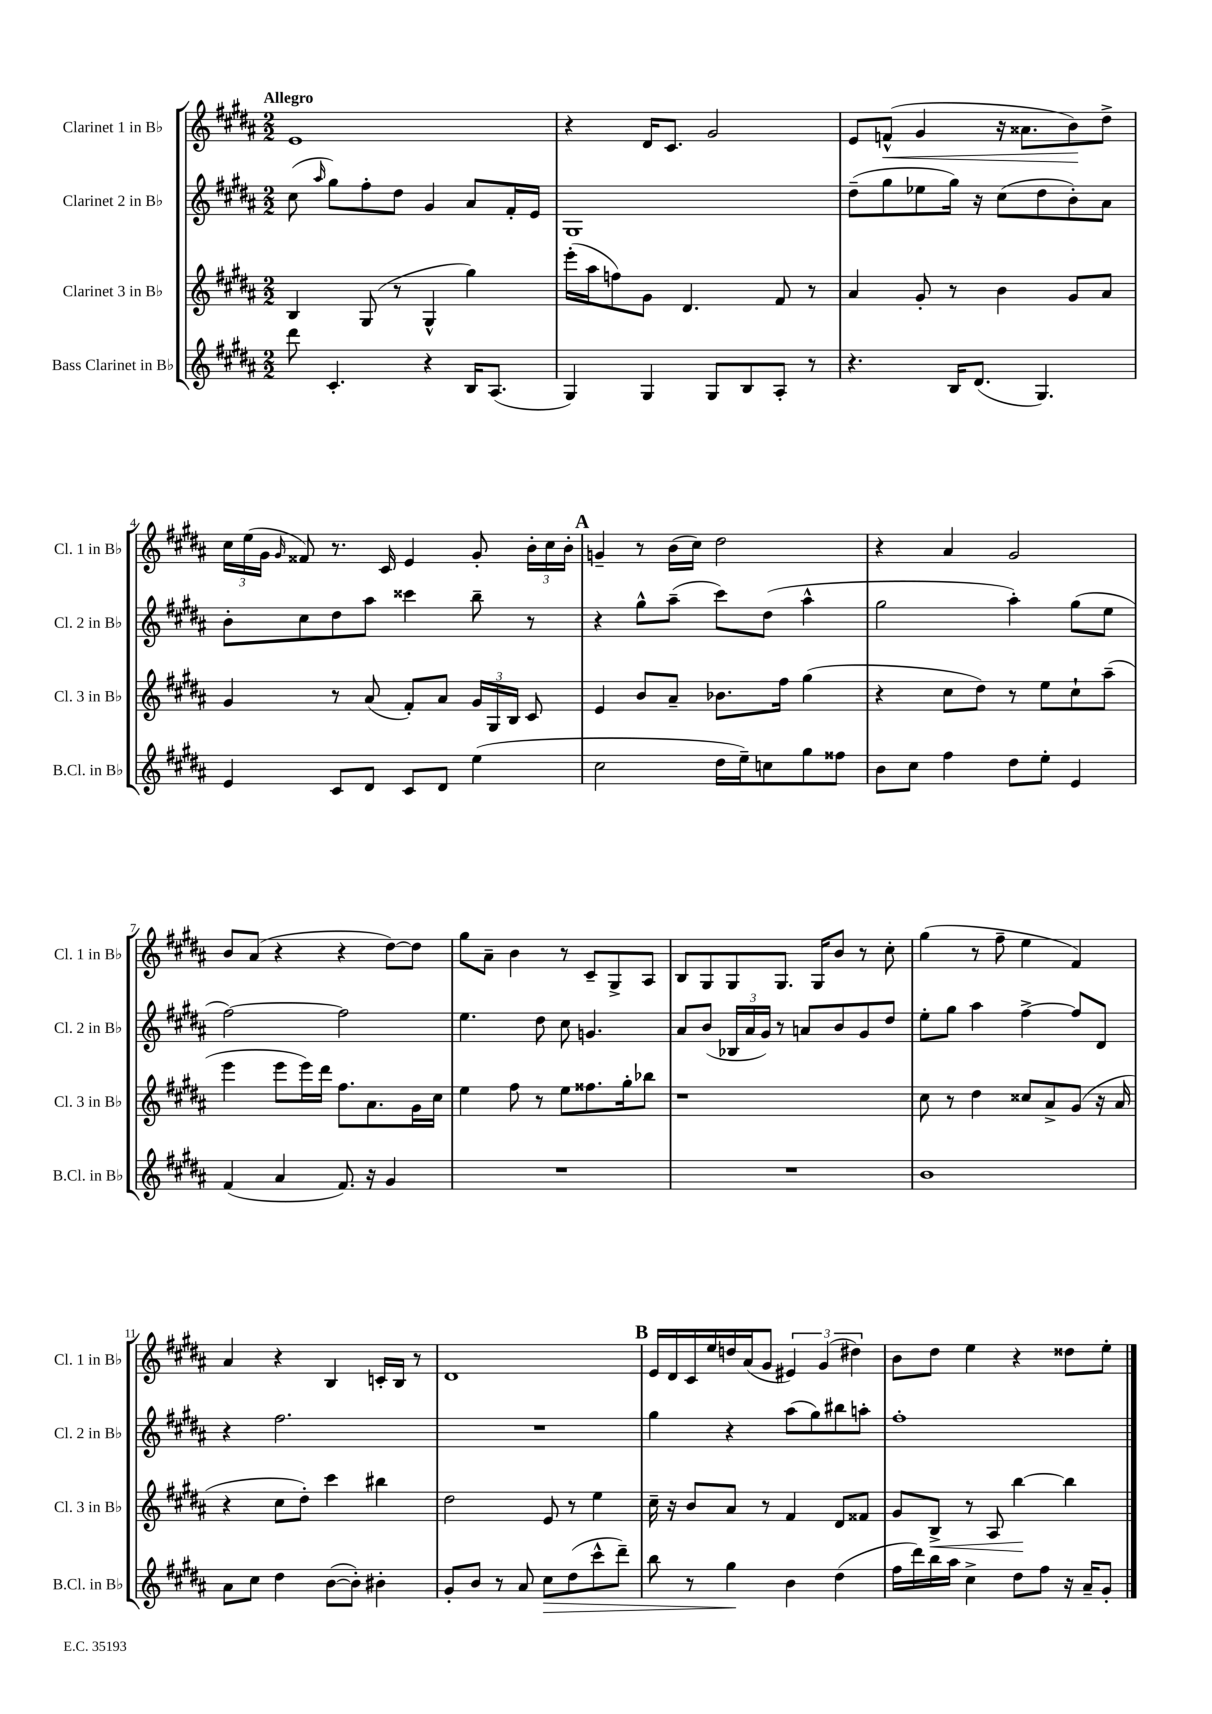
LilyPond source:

<<
\new StaffGroup <<
\new Staff = "s0" \with { instrumentName = "Clarinet 1 in Bb" shortInstrumentName = "Cl. 1 in Bb" } {
    \clef treble \key b \major \numericTimeSignature \time 2/2 \tempo "Allegro"
    \autoBeamOff e'1 |
    r4 dis'16[ cis'8.] gis'2 |
    e'8[ f'8]-^\<( gis'4 r16 aisis'8.[ b'8\!) dis''8]-> |
    \tuplet 3/2 { cis''16[ e''16( gis'16] } \grace { gis'16 } fisis'8) r8. cis'16 e'4 gis'8-. \tuplet 3/2 { b'16[-. cis''16 b'16]-. } |
    \mark \markup { \bold "A" } g'4-- r8 b'16[( cis''16]) dis''2 |
    r4 ais'4 gis'2 |
    b'8[ ais'8]( r4 r4 dis''8[~) dis''8] |
    gis''8[ ais'8]-- b'4 r8 cis'8[-- gis8-> ais8] |
    b8[ gis8 gis8 gis8.] gis16[ b'8] r8 cis''8-. |
    gis''4( r8 fis''8-- e''4 fis'4) |
    ais'4 r4 b4 c'16[-. b16] r8 |
    dis'1 |
    \mark \markup { \bold "B" } e'16[ dis'16 cis'16 e''16 d''16 ais'16( gis'8] \tuplet 3/2 { eis'4) gis'4( dis''4) } |
    b'8[ dis''8] e''4 r4 disis''8[ e''8]-. \bar "|." |
}
\new Staff = "s1" \with { instrumentName = "Clarinet 2 in Bb" shortInstrumentName = "Cl. 2 in Bb" } {
    \clef treble \key b \major \numericTimeSignature \time 2/2
    \autoBeamOff cis''8( \grace { ais''16 } gis''8[) fis''8-. dis''8] gis'4 ais'8[ fis'16-. e'16] |
    gis1 |
    dis''8[--( gis''8 ees''8 gis''16]) r16 cis''8[( dis''8 b'8-.) ais'8] |
    b'8[-. cis''8 dis''8 ais''8] cisis'''4 b''8-- r8 |
    \mark \markup { \bold "A" } r4 gis''8[-^ ais''8]--( cis'''8[) dis''8]( ais''4-^ |
    gis''2 ais''4-.) gis''8[( e''8] |
    fis''2~) fis''2 |
    e''4. dis''8 cis''8 g'4. |
    ais'8[ b'8]( \tuplet 3/2 { bes16[ ais'16 gis'16]) } r8 a'8[ b'8 gis'8 dis''8] |
    e''8[-. gis''8] ais''4 fis''4~-> fis''8[ dis'8] |
    r4 fis''2. |
    R1 |
    \mark \markup { \bold "B" } gis''4 r4 ais''8[( gis''8) bis''8 a''8]-. |
    fis''1-. \bar "|." |
}
\new Staff = "s2" \with { instrumentName = "Clarinet 3 in Bb" shortInstrumentName = "Cl. 3 in Bb" } {
    \clef treble \key b \major \numericTimeSignature \time 2/2
    \autoBeamOff b4 gis8( r8 gis4-^ gis''4) |
    e'''16[-.( ais''16 f''8) gis'8] dis'4. fis'8 r8 |
    ais'4 gis'8-. r8 b'4 gis'8[ ais'8] |
    gis'4 r8 ais'8( fis'8[-.) ais'8] \tuplet 3/2 { gis'16[ gis16 b16] } cis'8 |
    \mark \markup { \bold "A" } e'4 b'8[ ais'8]-- bes'8.[ fis''16] gis''4( |
    r4 cis''8[ dis''8]) r8 e''8[ cis''8-! ais''8]--( |
    e'''4 e'''8[ e'''16) dis'''16] fis''8.[ ais'8. gis'16 cis''16] |
    e''4 fis''8 r8 e''8[ fisis''8. gis''16-. bes''8] |
    r1 |
    cis''8 r8 dis''4 cisis''8[ ais'8-> gis'8]( r16 ais'16 |
    r4 cis''8[ dis''8]-.) cis'''4 bis''4 |
    dis''2 e'8 r8 e''4 |
    \mark \markup { \bold "B" } cis''16-- r16 b'8[ ais'8] r8 fis'4 dis'8[ fisis'8] |
    gis'8[ b8]->\< r8 ais8 b''4~\! b''4 \bar "|." |
}
\new Staff = "s3" \with { instrumentName = "Bass Clarinet in Bb" shortInstrumentName = "B.Cl. in Bb" } {
    \clef treble \key b \major \numericTimeSignature \time 2/2
    \autoBeamOff dis'''8 cis'4.-. r4 b16[ ais8.]( |
    gis4) gis4 gis8[ b8 ais8]-. r8 |
    r4. b16[ dis'8.]( gis4.) |
    e'4 cis'8[ dis'8] cis'8[ dis'8] e''4( |
    \mark \markup { \bold "A" } cis''2 dis''16[ e''16--) c''8 gis''8 fisis''8] |
    b'8[ cis''8] fis''4 dis''8[ e''8]-. e'4 |
    fis'4( ais'4 fis'8.) r16 gis'4 |
    R1 |
    R1 |
    b'1 |
    ais'8[ cis''8] dis''4 b'8[~( b'8]-.) bis'4-. |
    gis'8[-. b'8] r8 ais'8 cis''8[\> dis''8( cis'''8-^ dis'''8]--) |
    \mark \markup { \bold "B" } b''8 r8 gis''4\! b'4 dis''4( |
    fis''16[ dis'''16) b''16 ais''16] cis''4-> dis''8[ fis''8] r16 ais'16[-- gis'8]-. \bar "|." |
}
>>
>>
